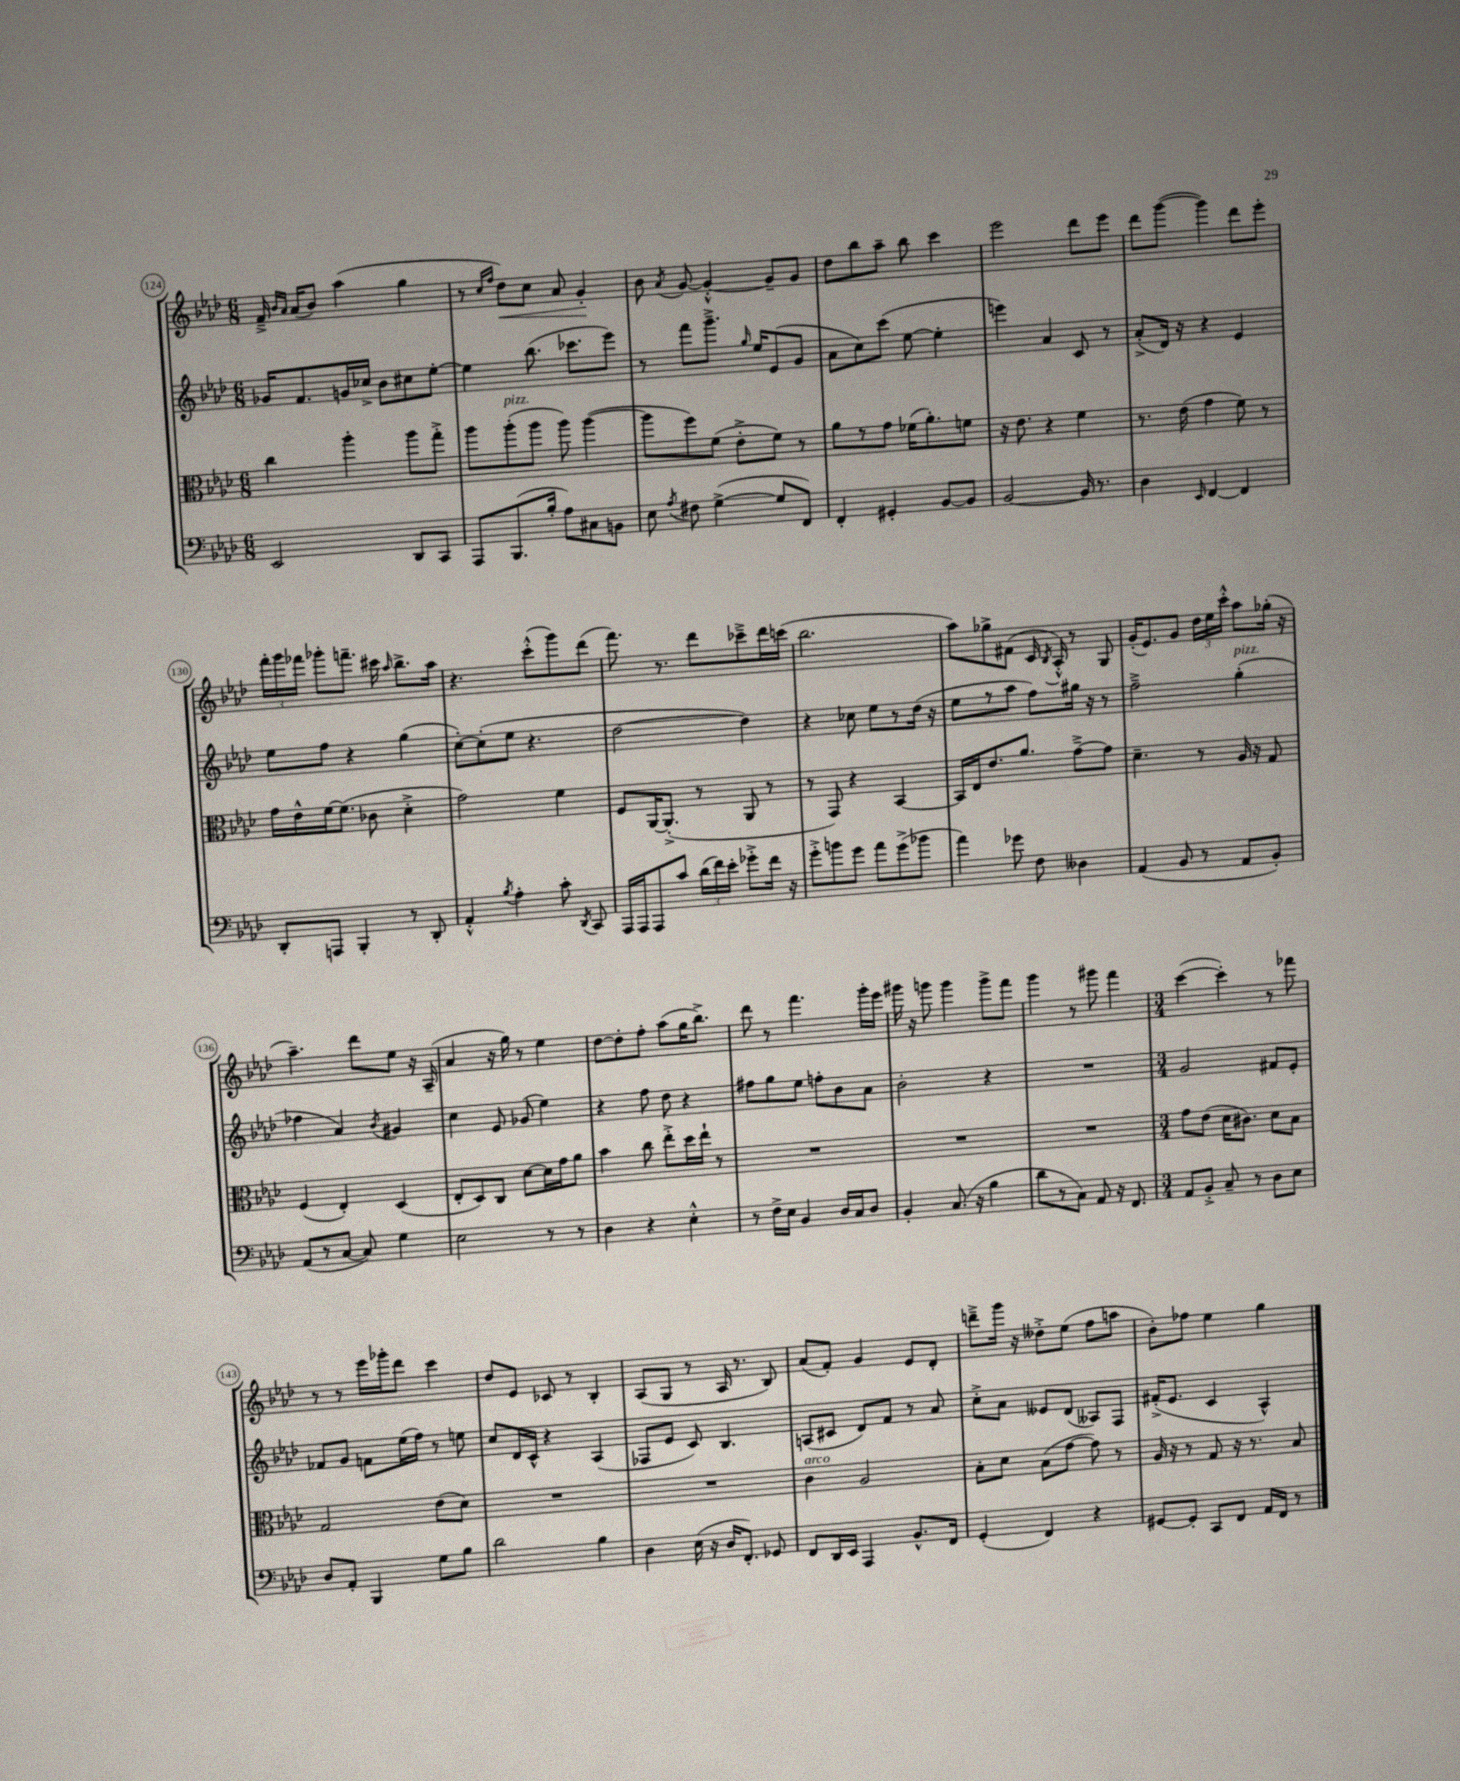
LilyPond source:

<<
\new StaffGroup <<
\new Staff = "s0" {
    \clef treble \key aes \major \numericTimeSignature \time 6/8
    \autoBeamOff f'16---> \grace { bes'16[ aes'16] } aes'16[( bes'8]) aes''4( g''4 |
    r8 \grace { c''16[ f''16] } des''8[\<) c''8] aes'8 g'4-.\! |
    bes'8 \acciaccatura { aes'8 } g'8~ g'4~-.-^ g'8[-- g'8] |
    des''8[ bes''8 aes''8]-- bes''8 c'''4 |
    ees'''2 des'''8[ ees'''8] |
    des'''8[ g'''8]~( g'''4) des'''8[ ees'''8]-. |
    \tuplet 3/2 { f'''16[-. g'''16 fes'''16] } ges'''8[-. f'''8.]-- cis'''16 \grace { aes''16 } bes''8.[-> aes''16] |
    r4. c'''8[-.-^( g'''8) des'''8]( |
    f'''8.) r8. des'''8[ ces'''8---> des'''16 c'''16]( |
    bes''2. |
    aes''8[) ges''8-> fis'8]( c'16 \acciaccatura { bes8 } aes16-.-^) r8 g8 |
    g'16[-.( ees'8.) g'8] \tuplet 3/2 { des''16[ ees''16 c'''16]-.-^ } aes''8[ ges''16]-.( r16 |
    aes''4.--) des'''8[ ees''8] r16 aes16--( |
    aes'4 r16 g''16) r8 ees''4 |
    des''8[~ des''8-. f''8]-. aes''8[( g''16 bes''8.]->) |
    des'''8 r8 f'''4. g'''16[-. ees'''16] |
    gis'''16 r16 g'''8 g'''4 g'''8[-> f'''8] |
    g'''4 r8 gis'''8 f'''4 |
    \numericTimeSignature \time 3/4 c'''4~( c'''4-.) r8 fes'''8 |
    r8 r8 ees'''16[ ges'''16-. des'''8] c'''4 |
    des''8[ ees'8] ces'8 r8 bes4-. |
    aes8[( g8] r8 aes16 r8. bes8) |
    aes'8[( f'8]-.) g'4 ees'8[ des'8]-. |
    d'''8[---> g'''16] r16 deses''8[-.-> ees''8]( f''8[ a''8] |
    bes'8[-.) fes''8] ees''4 g''4 \bar "|." |
}
\new Staff = "s1" {
    \clef treble \key aes \major \numericTimeSignature \time 6/8
    \autoBeamOff ges'16[ f'8. g'16 ces''16]-> bes'8[ cis''8 ees''8]~-. |
    ees''4 bes''8.( ces'''8.[ ees'''8]) |
    r8 f'''8[ g'''8.]---> \grace { g''16 } ees''16[ ees'8( g'8] |
    aes'8[ c''8) c'''8]( ees''8~ ees''4-. |
    e'''4) aes'4 c'8 r8 |
    aes'8[-.->( des'16]) r16 r4 ees'4 |
    ees''8[ f''8] r4 g''4( |
    c''8[~-.) c''8-.( ees''8] r4. |
    des''2~ des''4) |
    r4 ces''8 ees''8[ r8 des''16]( r16 |
    ees''8[ r8 aes''8] f''8[) gis''16] r16 r8 |
    f''2---> g''4-.^\markup { \italic "pizz." }( |
    fes''4 aes'4) \acciaccatura { bes'8 } gis'4 |
    c''4 ees'8 ges'8( ees''4) |
    r4 f''8 des''8 r4 |
    fis''8[ g''8 ees''8] f''8[-. bes'8 aes'8] |
    bes'2-. r4 |
    R2. |
    \numericTimeSignature \time 3/4 g'2 fis'8[ ees'8]-. |
    fes'8[ g'8] f'8[ ees''16( f''16]) r8 e''8 |
    c''8[ des'16 c'16]-^ r4 aes4( |
    fes8[ ees'8] c'8) bes4. |
    a8[( cis'8] des'8[) f'8] r8 aes'8 |
    c''8[-.-> aes'8] eeses'8[ des'8]( aeses8[) f8] |
    fis'16[-.->( ees'8.] c'4 aes4-^) \bar "|." |
}
\new Staff = "s2" {
    \clef alto \key aes \major \numericTimeSignature \time 6/8
    \autoBeamOff c''4 aes''4-. aes''8[ g''8]-.-> |
    aes''8[ aes''8-.^\markup { \italic "pizz." }( aes''8] aes''8) aes''4~( |
    aes''8[ f''8) f'8]( ees'8[-.-> f'8]) r8 |
    aes'8[ r8 g'8] fes'16[( aes'8.-.) f'8] |
    r16 ees'8. r4 f'4 |
    r8. ees'16( g'4 f'8) r8 |
    g'16[ ees'16-^ f'16~ f'8.]( ces'8 des'4-.-> |
    g'2) f'4 |
    f8[ aes,16~ aes,8.]-.->( r8 aes,8 r8 |
    r8 g,8) r4 bes,4~ |
    bes,16[ ees16 ees'8. aes'8.] g'8[~---> g'8] |
    des'4.-- r8 aes16 r16 g8 |
    f4( ees4-.) des4( |
    ees8[-. des8) c8] des'8[~ des'16 g'16 aes'8] |
    bes'4 c''8 ees''8[-.-> des''16 ees''16]-! r8 |
    R2. |
    R2. |
    R2. |
    \numericTimeSignature \time 3/4 g'8[ ees'8]( des'16[ cis'8.]) des'8[ bes8] |
    g2 ees'8[( des'8]) |
    R2. |
    R2. |
    c'4^\markup { \italic "arco" } aes2 |
    bes8[-. des'8] bes8[( g'8]~ g'8) r8 |
    aes16 r16 r8 g8 r16 r8. bes8 \bar "|." |
}
\new Staff = "s3" {
    \clef bass \key aes \major \numericTimeSignature \time 6/8
    \autoBeamOff ees,2 des,8[ c,8] |
    aes,,8[ bes,,8.( bes16]-. aes8[) cis8 b,8] |
    ees8 \acciaccatura { aes8 } fis8 g4~->( g8[ f,8]) |
    f,4-. gis,4-. bes,8[~ bes,8] |
    bes,2~ bes,16 r8. |
    des4 \grace { ees,16 } f,4~ f,4 |
    des,8[-. a,,8] bes,,4-. r8 des,8-. |
    aes,4-.-^ \acciaccatura { bes8 } aes4-. c'8-. \acciaccatura { des,8 } c,8 |
    aes,,16[ aes,,16 aes,,8 c'8] \tuplet 3/2 { des'16[( f'16) ees'16]-. } ges'8[-.-> f'16] r16 |
    g'8[-.-> b'8 g'8] aes'8[ g'8->( bes'8] |
    aes'4) ges'8 f8 deses4 |
    aes,4( bes,8 r8 aes,8[ bes,8]-.) |
    aes,8[( r8 c8]~ c8) g4 |
    ees2 r8 r8 |
    des4 r4 ees4-.-^ |
    r8 f16[-> ees16] bes,4 des16[ c16 des8] |
    bes,4-. c8.( r16 bes4 |
    des'8[ r8 c8]) aes,8 r16 f,8. |
    \numericTimeSignature \time 3/4 aes,8[ bes,8]-.-> c8-- r8 des8[ ees8] |
    des8[ aes,8]-. bes,,4 g8[ bes8] |
    des'2 bes4 |
    des4 ees16( r16 des16[ f,8.]-.) ges,8 |
    f,8[ des,16 ees,16] aes,,4 bes,8.[-^ f,16] |
    g,4-.( f,4) r4 |
    gis,8[~ gis,8]-. c,8[ f,8] aes,16[ f,16] r8 \bar "|." |
}
>>
>>
\layout { \context { \Score currentBarNumber = #124 \override BarNumber.stencil = #(make-stencil-circler 0.1 0.3 ly:text-interface::print) } }
